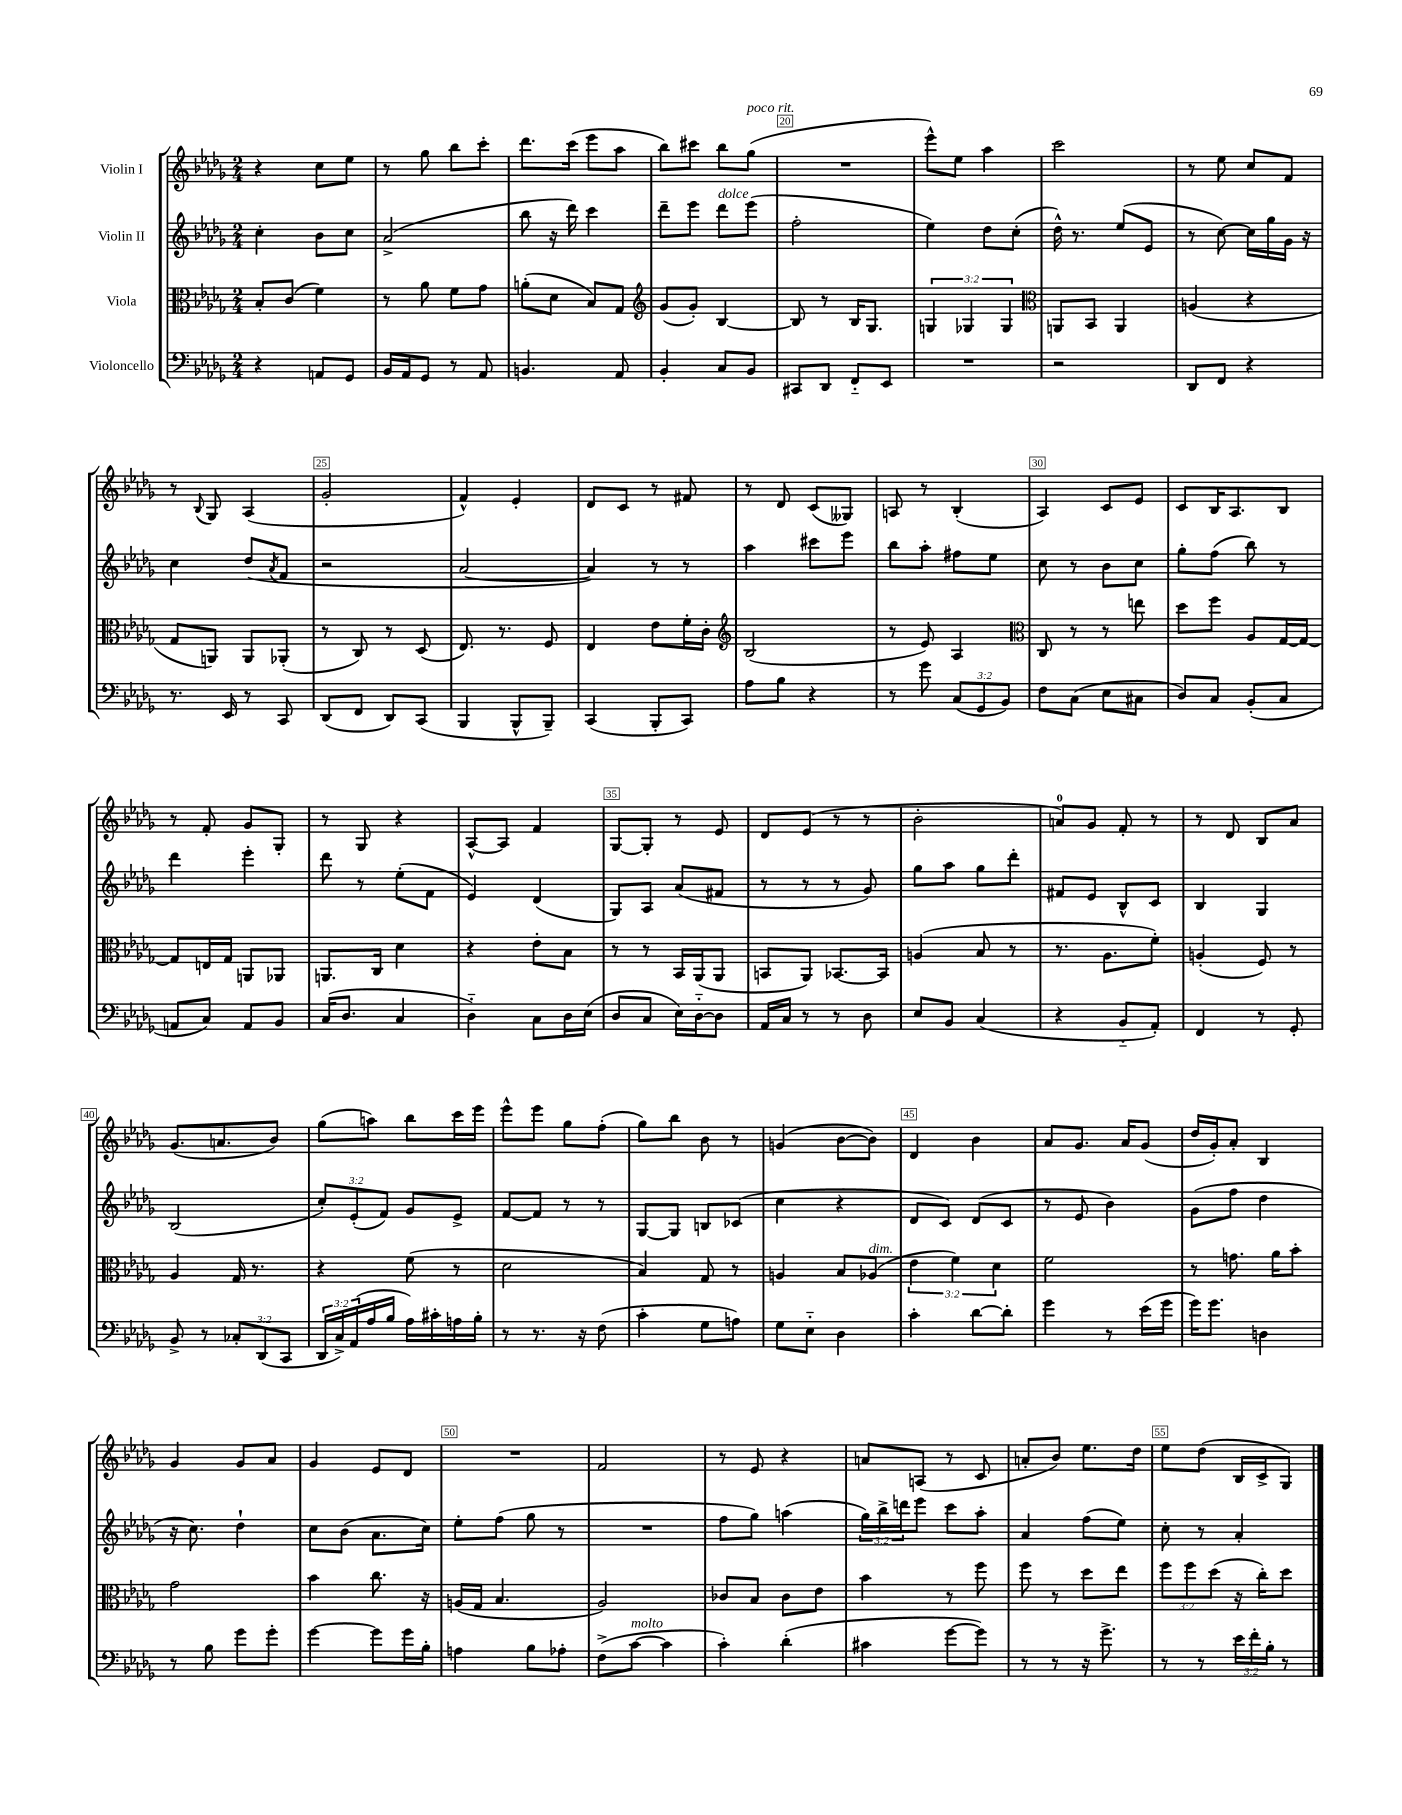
<<
\new StaffGroup <<
\new Staff = "s0" \with { instrumentName = "Violin I" } {
    \clef treble \key des \major \numericTimeSignature \time 2/4
    r4 c''8 ees''8 |
    r8 ges''8 bes''8 c'''8-. |
    des'''8. c'''16( ees'''8 aes''8 |
    bes''8) cis'''8 bes''8 ges''8^\markup { \italic "poco rit." }( |
    R2 |
    ees'''8-^) ees''8 aes''4 |
    c'''2 |
    r8 ees''8 c''8 f'8 |
    r8 \appoggiatura { bes8 } ges8 aes4( |
    ges'2-. |
    f'4-^) ees'4-. |
    des'8 c'8 r8 fis'8 |
    r8 des'8 c'8( geses8) |
    a8 r8 bes4-.( |
    aes4) c'8 ees'8 |
    c'8 bes16 aes8. bes8 |
    r8 f'8-. ges'8 ges8-. |
    r8 ges8 r4 |
    aes8~-^ aes8 f'4 |
    ges8~ ges8-. r8 ees'8 |
    des'8 ees'8( r8 r8 |
    bes'2-. |
    a'8-0) ges'8 f'8-. r8 |
    r8 des'8 bes8 aes'8 |
    ges'8.( a'8. bes'8) |
    ges''8( a''8) bes''8 c'''16 ees'''16 |
    ees'''8-^ ees'''8 ges''8 f''8-.( |
    ges''8) bes''8 bes'8 r8 |
    g'4( bes'8~ bes'8) |
    des'4 bes'4 |
    aes'8 ges'8. aes'16 ges'8( |
    des''16 ges'16-.) aes'8-. bes4 |
    ges'4 ges'8 aes'8 |
    ges'4 ees'8 des'8 |
    R2 |
    f'2 |
    r8 ees'8 r4 |
    a'8 a8( r8 c'8 |
    a'8-. bes'8) ees''8. des''16 |
    ees''8 des''8( bes16 c'16-> ges8) \bar "|." |
}
\new Staff = "s1" \with { instrumentName = "Violin II" } {
    \clef treble \key des \major \numericTimeSignature \time 2/4 \override Staff.TupletNumber.text = #tuplet-number::calc-fraction-text
    c''4-. bes'8 c''8 |
    aes'2->( |
    bes''8 r16 des'''16) c'''4 |
    des'''8-- ees'''8 des'''8^\markup { \italic "dolce" } ees'''8( |
    f''2-. |
    ees''4) des''8 c''8-.( |
    des''16-^) r8. ees''8( ees'8 |
    r8 c''8~) c''16 ges''16 ges'16 r16 |
    c''4 des''8( \acciaccatura { aes'8 } f'8 |
    r2 |
    aes'2~ |
    aes'4) r8 r8 |
    aes''4 cis'''8 ees'''8 |
    bes''8 aes''8-. fis''8 ees''8 |
    c''8 r8 bes'8 c''8 |
    ges''8-. f''8( bes''8) r8 |
    des'''4 ees'''4-. |
    des'''8 r8 ees''8-.( f'8 |
    ees'4) des'4( |
    ges8) aes8 aes'8( fis'8 |
    r8 r8 r8 ges'8) |
    ges''8 aes''8 ges''8 des'''8-. |
    fis'8 ees'8 bes8-^ c'8 |
    bes4 ges4 |
    bes2( |
    \tuplet 3/2 { c''8-.) ees'8-.( f'8) } ges'8 ees'8-> |
    f'8~ f'8 r8 r8 |
    ges8~ ges8 b8 ces'8( |
    c''4 r4 |
    des'8 c'8) des'8( c'8 |
    r8 ees'8 bes'4) |
    ges'8( f''8 des''4 |
    r16 c''8.) des''4-! |
    c''8 bes'8( aes'8. c''16) |
    ees''8-. f''8( ges''8 r8 |
    R2 |
    f''8 ges''8) a''4( |
    \tuplet 3/2 { ges''16) bes''16-> d'''16 } ees'''8 c'''8 aes''8-. |
    aes'4 f''8( ees''8) |
    c''8-. r8 aes'4-. \bar "|." |
}
\new Staff = "s2" \with { instrumentName = "Viola" } {
    \clef alto \key des \major \numericTimeSignature \time 2/4 \override Staff.TupletNumber.text = #tuplet-number::calc-fraction-text
    bes8-. c'8( f'4) |
    r8 aes'8 f'8 ges'8 |
    a'8-.( des'8 bes8) ges8 |
    \clef treble ges'8( ges'8-.) bes4~ |
    bes8 r8 bes16 ges8. |
    \tuplet 3/2 { g4 ges4 ges4 } |
    \clef alto a,8 bes,8 a,4 |
    a4( r4 |
    ges8 a,8) a,8 aes,8-.( |
    r8 c8) r8 des8( |
    ees8.) r8. f8 |
    ees4 ees'8 f'16-. c'16-. |
    \clef treble bes2( |
    r8 ees'8) aes4 |
    \clef alto c8 r8 r8 e''8 |
    des''8 f''8 aes8 ges16~ ges16~ |
    ges8 e16 ges16 a,8 aes,8 |
    a,8. c16 des'4 |
    r4 ees'8-. bes8 |
    r8 r8 bes,16 aes,16( aes,8 |
    b,8 aes,8) bes,8.~ bes,16 |
    a4( bes8 r8 |
    r8. aes8. f'8-.) |
    a4-.( f8) r8 |
    aes4 ges16 r8. |
    r4 f'8( r8 |
    des'2 |
    bes4) ges8 r8 |
    a4 bes8 aes8^\markup { \italic "dim." }( |
    \tuplet 3/2 { ees'4 f'4) des'4 } |
    f'2 |
    r8 g'8. aes'16 bes'8-. |
    ges'2 |
    bes'4 c''8. r16 |
    a16( ges16 bes4. |
    aes2) |
    ces'8 bes8 ces'8 ees'8 |
    bes'4 r8 f''8 |
    f''8 r8 des''8 ees''8 |
    \tuplet 3/2 { f''8 f''8 des''8( } r16 c''16-.) des''8 \bar "|." |
}
\new Staff = "s3" \with { instrumentName = "Violoncello" } {
    \clef bass \key des \major \numericTimeSignature \time 2/4 \override Staff.TupletNumber.text = #tuplet-number::calc-fraction-text
    r4 a,8 ges,8 |
    bes,16 aes,16 ges,8 r8 aes,8 |
    b,4. aes,8 |
    bes,4-. c8 bes,8 |
    cis,8 des,8 f,8-_ ees,8 |
    R2 |
    r2 |
    des,8 f,8 r4 |
    r8. ees,16 r8 c,8 |
    des,8( f,8 des,8) c,8( |
    bes,,4 bes,,8-^ bes,,8--) |
    c,4( bes,,8-. c,8) |
    aes8 bes8 r4 |
    r8 ges'8 \tuplet 3/2 { c8( ges,8 bes,8) } |
    f8 c8( ees8 cis8 |
    des8) c8 bes,8-.( c8 |
    a,8 c8) a,8 bes,8 |
    c16( des8. c4 |
    des4-_) c8 des16 ees16( |
    des8 c8 ees16) des16~-_ des8 |
    aes,16 c16 r8 r8 des8 |
    ees8 bes,8 c4( |
    r4 bes,8-_ aes,8-.) |
    f,4 r8 ges,8-. |
    bes,8-> r8 \tuplet 3/2 { ces8-. des,8( c,8 } |
    \tuplet 3/2 { des,16 c16->) aes,16( } aes16 bes16 aes16) cis'16-. a16 bes16-. |
    r8 r8. r16 f8( |
    c'4-. ges8 a8) |
    ges8 ees8-_ des4 |
    c'4-. des'8~ des'8-. |
    ges'4 r8 ees'16( ges'16 |
    ges'16) ges'8. d4 |
    r8 bes8 ges'8 ges'8-. |
    ges'4~ ges'8 ges'16 bes16-. |
    a4 bes8 aes8-. |
    f8->( c'8~^\markup { \italic "molto" } c'4 |
    c'4-.) des'4-.( |
    cis'4 ges'8~ ges'8) |
    r8 r8 r16 ges'8.-> |
    r8 r8 \tuplet 3/2 { ees'16 f'16-. bes16-. } r8 \bar "|." |
}
>>
>>
\layout { \context { \Score currentBarNumber = #16 \override BarNumber.break-visibility = ##(#f #t #t) barNumberVisibility = #(every-nth-bar-number-visible 5) \override BarNumber.stencil = #(make-stencil-boxer 0.1 0.3 ly:text-interface::print) } }
